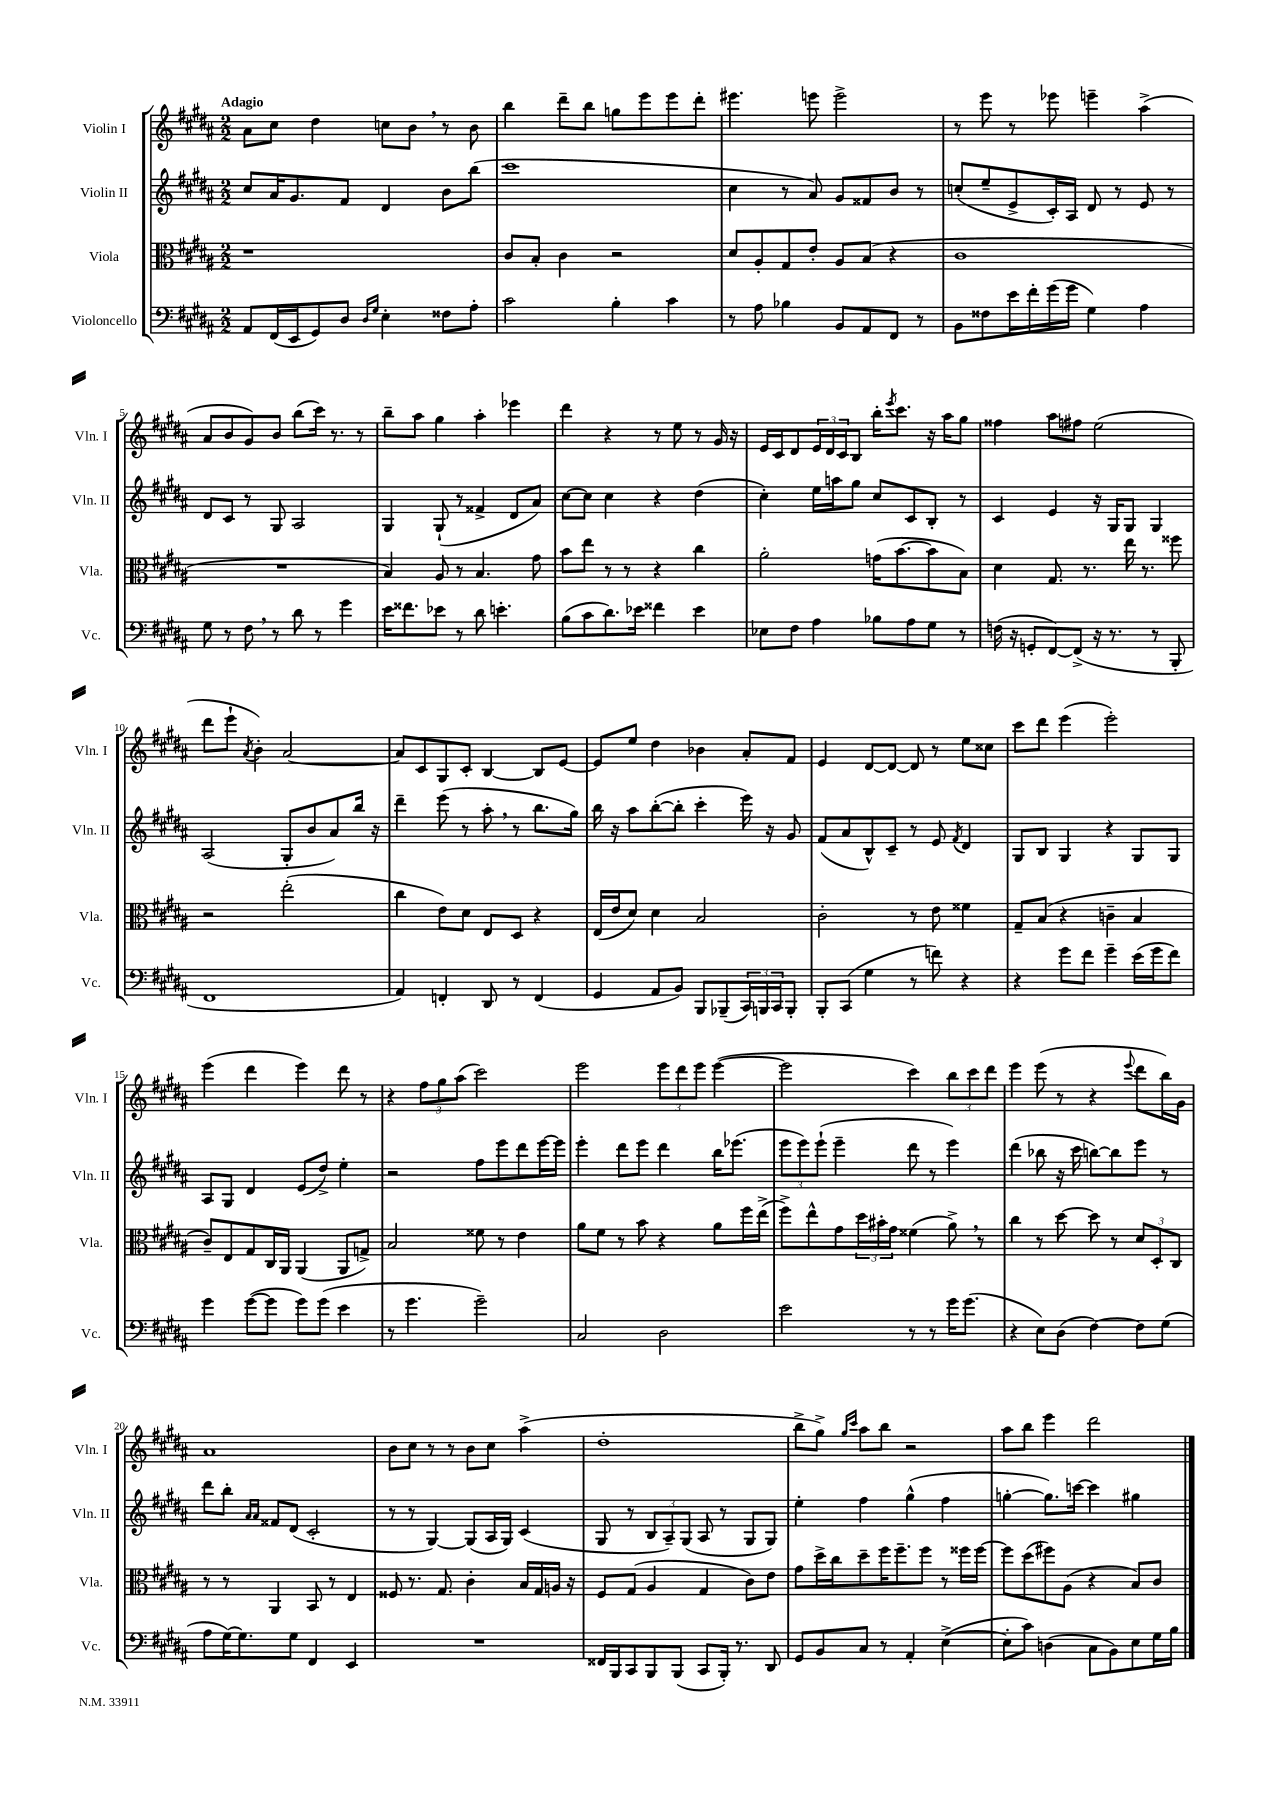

**kern	**kern	**kern	**kern
*staff4	*staff3	*staff2	*staff1
*clefF4	*clefC3	*clefG2	*clefG2
*k[f#c#g#d#a#]	*k[f#c#g#d#a#]	*k[f#c#g#d#a#]	*k[f#c#g#d#a#]
*M2/2	*M2/2	*M2/2	*M2/2
8AA#/L	1r	8cc#/L	8a#\L
(16FF#/L	.	16a#/K	8cc#\J
16EE/J	.	8.g#/	.
8GG#/)	.	.	4dd#\
8D#/J	.	8f#/J	.
16qqD#/LL	.	.	.
16qqG#/JJ	.	.	.
4E'\	.	4d#/	8cc\L
.	.	.	8b\J
8F##\L	.	8b\L	8r
8A#'\J	.	(8bb\J	8b\
=	=	=	=
2c#\	8c#/L	1ccc#	4bb\
.	8B'/J	.	.
.	4c#\	.	8ddd#~\L
.	.	.	8bb\J
4B'\	2r	.	8gg\L
.	.	.	8eee\
4c#\	.	.	8eee\
.	.	.	8ddd#'\J
=	=	=	=
8r	8d#/L	4cc#\	4.eee#\
8A#\	8A#'/	.	.
4B-\	8G#/	8r	.
.	8e'/J	8a#/)	8eee\
8BB/L	8A#/L	8g#/L	2eee^\
8AA#/	(8B/J	8f##/	.
8FF#/J	4r	8b/J	.
8r	.	8r	.
=	=	=	=
8BB\L	1c#	(8cc'/L	8r
8F##\	.	8ee~/	8eee\
16e\L	.	8e^/	8r
16f#'\	.	.	.
(16g#\	.	16c#'/L)	8eee-\
16g#\JJ	.	16A#/JJ	.
4G#\)	.	8d#/	4eee~\
.	.	8r	.
4A#\	.	8e/	(4aa#^\
.	.	8r	.
=	=	=	=
8G#\	1r	8d#/L	8a#/L
8r	.	8c#/J	8b/
8F#\	.	8r	8g#/)
8r	.	8G#/	8b/J
8d#\	.	2A#/	(8bb\L
8r	.	.	16ccc#\Jk)
.	.	.	8.r
4g#\	.	.	.
.	.	.	8r
=	=	=	=
16e\LK	4B/)	4G#/	8bb~\L
8.f##\	.	.	.
.	.	.	8aa#\J
8e-\J	8A#/	(8G#`/	4gg#\
8r	8r	8r	.
8d#\	4.B/	4f##^/	4aa#'\
4.e'\	.	.	.
.	.	8d#/L	4eee-\
.	8g#\	8a#/J)	.
=	=	=	=
(8B\L	8b\L	[8cc#\L	4ddd#\
8c#\	8ee\J	8cc#\]J	.
8.d#\)	8r	4cc#\	4r
.	8r	.	.
16e-\Jk	.	.	.
4f##\	4r	4r	8r
.	.	.	8ee\
4e-\	4cc#\	(4dd#\	8r
.	.	.	16g#/
.	.	.	16r
=	=	=	=
8E-\L	2a#'\	4cc#'\)	16e/LL
.	.	.	16c#/J
8F#\J	.	.	8d#/
4A#\	.	16ee\LL	24e/L
.	.	.	24d#/
.	.	16aa\J	.
.	.	.	24c#/J
.	.	8gg#\J	8B/J
8B-\L	(16g\LK	8cc#/L	16bb'\LK
.	.	.	8qeee/
.	[8.b\	.	8.ccc#\J
8A#\	.	8c#/	.
8G#\J	8b\]	8B'/J	16r
.	.	.	16aa#\LK
8r	8B\J)	8r	8gg#\J
=	=	=	=
(16F\	4d#\	4c#/	4ff##\
16r	.	.	.
8GG'/L	.	.	.
[8FF#/)	8.G#/	4e/	8aa#\L
(8FF#^/]J	.	.	8ff#\J
.	8.r	.	.
16r	.	16r	(2ee\
8.r	.	16G#/LK	.
.	16ee\	8G#/J	.
.	8.r	.	.
8r	.	4G#/	.
8BBB'/	8ff##\	.	.
=	=	=	=
1FF#	2r	(2A#/	8ddd#\L
.	.	.	8eee`\J
.	.	.	8qa#/
.	.	.	4b'\)
.	(2ee'\	8G#'/L	[2a#/
.	.	8b/	.
.	.	8a#/)	.
.	.	16bb/Jk	.
.	.	16r	.
=	=	=	=
4AA#/)	4cc#\	4ddd#~\	8a#/]L
.	.	.	8c#/
4FF'/	8e\L)	(8eee\	8G#/
.	8d#\J	8r	8c#'/J
8DD#/	8E/L	8aa#'\	[4B/
8r	8D#/J	8r	.
(4FF/	4r	8.bb\L	8B/]L
.	.	.	[8e/J
.	.	16gg#\Jk)	.
=	=	=	=
4GG#/	(16E/LL	16bb\	8e/]L
.	16e/J	16r	.
.	8d#/J)	8aa#\L	8ee/J
8AA#/L	4d#\	([8bb'\	4dd#\
8BB/J)	.	8bb'\]J	.
8BBB/L	2B/	4ccc#'\	4b-\
(8BBB-~/	.	.	.
24CC#/L)	.	16eee\)	8a#'/L
24BBB/	.	.	.
.	.	16r	.
24CC#/J	.	.	.
8BBB'/J	.	8g#/	8f#/J
=	=	=	=
8BBB'/L	2c#'\	(8f#/L	4e/
(8CC#/J	.	8a#/	.
4G#\	.	8B^^/)	[8d#/L
.	.	8c#~/J	8d#/_J
8r	8r	8r	8d#/]
8f\)	8e\	8e/	8r
.	.	8qf#/	.
4r	4f##\	4d#/	8ee\L
.	.	.	8cc##\J
=	=	=	=
4r	8G#~/L	8G#/L	8ccc#\L
.	(8B/J	8B/J	8ddd#\J
8g#\L	4r	4G#/	(4eee\
8f#\J	.	.	.
4g#~\	4c~\	4r	2eee'\)
(16e\LL	4B/	8G#/L	.
16g#\J	.	.	.
8f#\J)	.	8G#/J	.
=	=	=	=
4g#\	8c#~/L)	8A#/L	(4eee\
.	8E/	8G#/J	.
([8g#\L	8G#/	4d#/	4ddd#\
8g#\]J	16C#/L	.	.
.	16AA#/JJ	.	.
8g#\L)	(4AA#/	(8e/L	4eee\)
(8g#\J	.	8dd#^/J)	.
4e\	8AA#/L	4ee'\	8ddd#\
.	8G^/J)	.	8r
=	=	=	=
8r	2B/	2r	4r
4.g#\	.	.	.
.	.	.	12ff#\L
.	.	.	12gg#\
.	.	.	(12aa#\J
2g#~\)	8f##\	8ff#\L	2ccc#\)
.	8r	8eee\	.
.	4e\	8ddd#\	.
.	.	[16eee\L	.
.	.	16eee\]JJ	.
=	=	=	=
2C#/	8a#\L	4eee'\	2eee\
.	8f#\J	.	.
.	8r	8ddd#\L	.
.	8b\	8eee\J	.
2D#\	4r	4ddd#\	12eee\L
.	.	.	12ddd#\
.	.	.	12eee\J
.	8a#\L	16bb\LK	([4eee\
.	.	(8.eee-\J	.
.	16ff#\L	.	.
.	(16ee^\JJ	.	.
=	=	=	=
2e\	8ff#^\L)	12eee\L	2eee\]
.	.	12eee\)	.
.	8ee^^\	.	.
.	.	(12eee`\J	.
.	8g#\	4eee~\	.
.	24dd#\L	.	.
.	24b#'\	.	.
.	24g#\JJ	.	.
8r	(4f##\	8ddd#\	4ccc#\)
8r	.	8r	.
16g#\LK	8a#^\)	4eee\)	12bb\L
(8.g#\J	.	.	.
.	.	.	12ccc#\
.	8r	.	.
.	.	.	12ddd#\J
=	=	=	=
4r	4cc#\	(4ddd#\	4eee\
8E\L)	8r	8bb-\	(8eee\
(8D#\J	[8dd#\	16r	8r
.	.	16ccc#\	.
[4F#\)	8dd#\]	[8bb\L)	4r
.	8r	8bb\]	.
.	.	.	8qqeee/
8F#\]L	12d#/L	8eee\J	8ddd#\L
.	12D#'/	.	.
(8G#\J	.	8r	16bb\L)
.	12C#/J	.	.
.	.	.	16g#\JJ
=	=	=	=
8A#\L	8r	8ddd#\L	1a#
[16G#\K)	8r	8bb'\J	.
8.G#\]	.	.	.
.	.	16qqa#/LL	.
.	.	16qqa#/JJ	.
.	4AA#/	8f##/L	.
8G#\J	.	(8d#/J	.
4FF#/	8BB/	2c#'/	.
.	8r	.	.
4EE/	4E/	.	.
=	=	=	=
1r	8F##/	8r	8b\L
.	8.r	8r	8cc#\J
.	.	[4G#/)	8r
.	8.G#/	.	.
.	.	.	8r
.	4c#'\	(8G#/]L	8b\L
.	.	16A#/L	8cc#\J
.	.	16G#/JJ)	.
.	16B/LL	(4c#/	(4aa#^\
.	16G#/	.	.
.	16A/JJ	.	.
.	16r	.	.
=	=	=	=
16FF##/LL	8F#/L	8G#/	1dd#'
16BBB/J	.	.	.
8CC#/	(8G#/J	8r	.
8BBB/	4A#/	12B/L	.
.	.	12A#~/)	.
(8BBB/J	.	.	.
.	.	(12G#/J	.
8CC#/L	4G#/	8A#/	.
16BBB'/Jk)	.	8r	.
8.r	.	.	.
.	8c#\L)	8G#/L	.
8DD#/	8e\J	8G#/J)	.
=	=	=	=
8GG#/L	8g#\L	4ee'\	8bb^\L
8BB/	16dd#^\L	.	8gg#^\J)
.	16cc#\J	.	.
.	.	.	16qqgg#/LL
.	.	.	16qqccc#/JJ
8C#/J	8dd#~\	4ff#\	8aa#\L
8r	16ff#\K	.	8bb\J
.	8.ff#~\	.	.
4AA#'/	.	(4gg#^^\	2r
.	8ff#\J	.	.
([4E^\	8r	4ff#\	.
.	16ff##\LL	.	.
.	[16ff##\JJ	.	.
=	=	=	=
8E'\]L	8ff##\]L	[4gg'\	8aa#\L
8c#\J)	(8dd#\	.	8bb\J
(4D\	8ff#\)	8.gg\]L)	4eee\
.	(8A#\J	.	.
.	.	[16ccc\Jk	.
8C#\L	4r	4ccc\]	2ddd#\
8BB\)	.	.	.
8E\	8B/L)	4gg#\	.
16G#\L	8c#/J	.	.
16B\JJ	.	.	.
==	==	==	==
*-	*-	*-	*-
